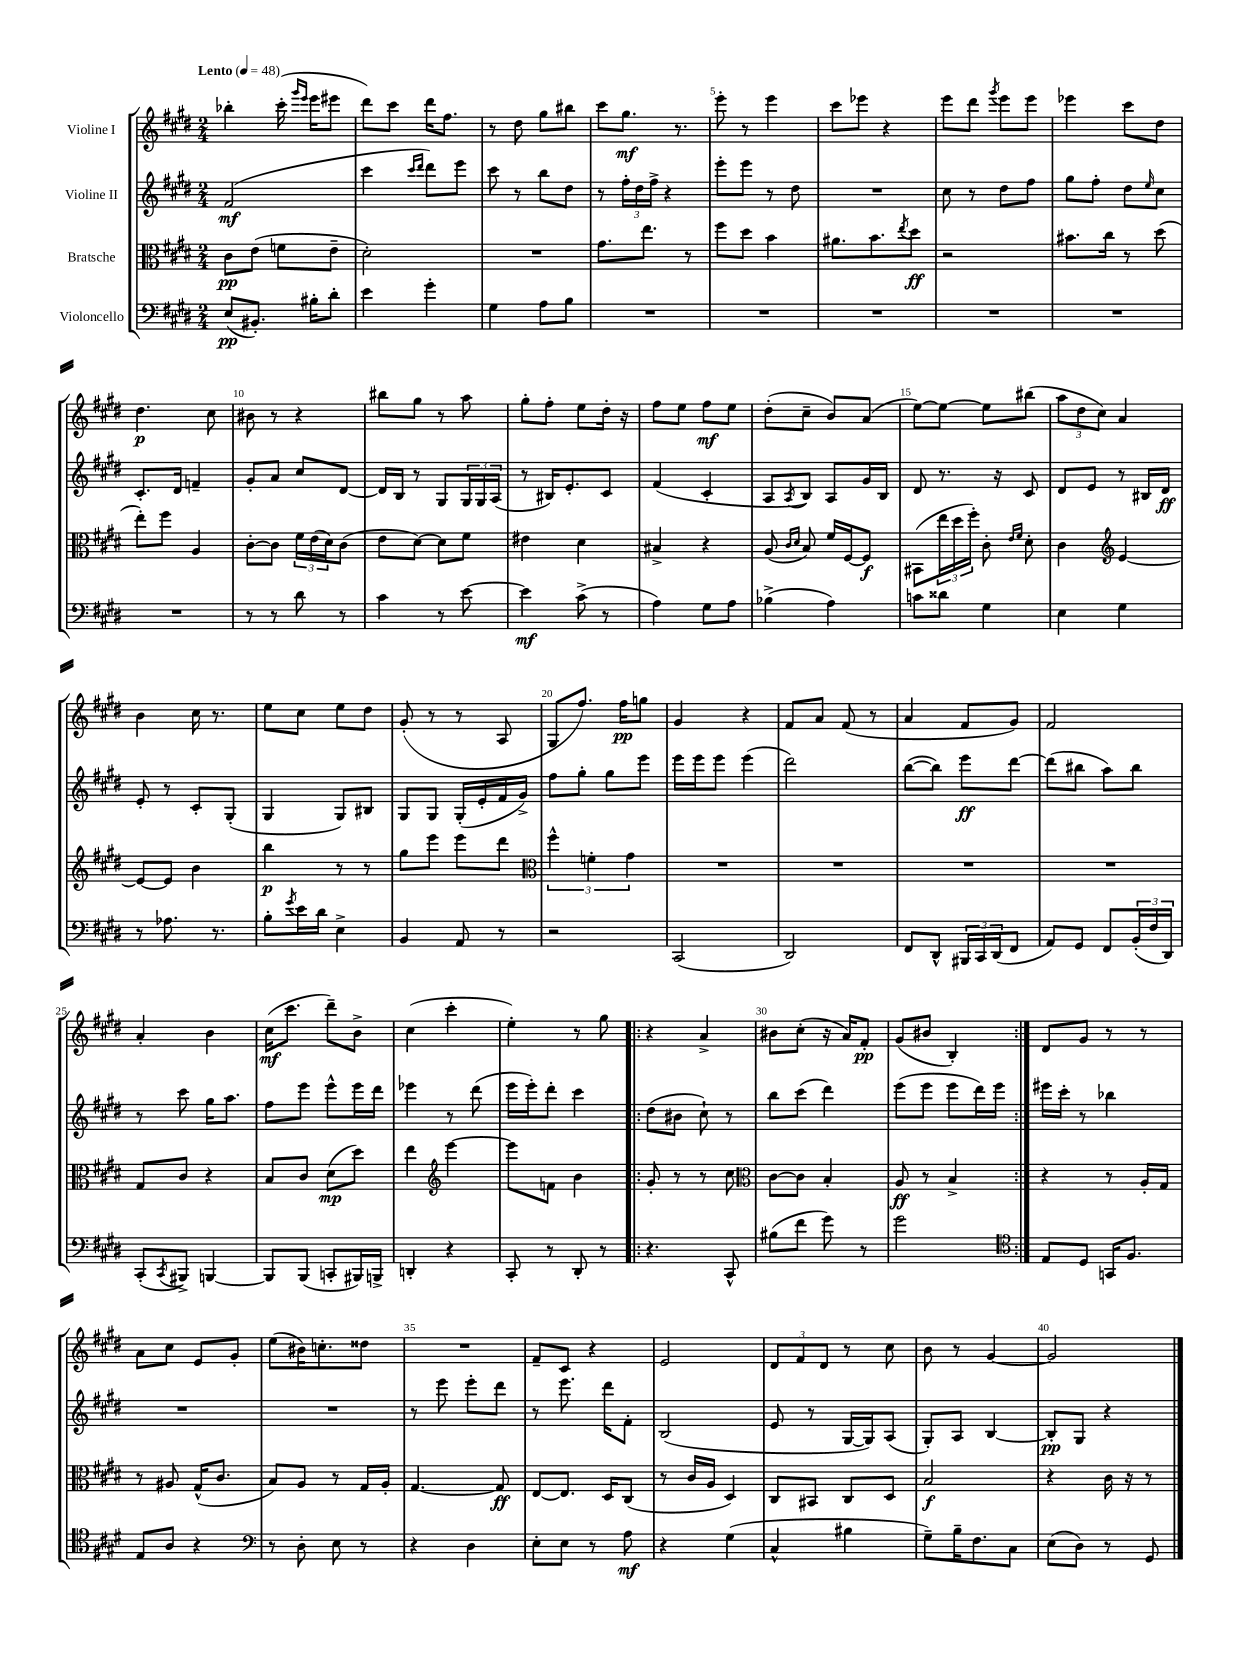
<<
\new StaffGroup <<
\new Staff = "s0" \with { instrumentName = "Violine I" } {
    \clef treble \key e \major \numericTimeSignature \time 2/4 \tempo "Lento" 4 = 48
    bes''4-. cis'''16-.( \grace { gis'''16 e'''16 } e'''16 eis'''8 |
    dis'''8) cis'''8 dis'''16 fis''8. |
    r8 dis''8 gis''8 bis''8 |
    cis'''8 gis''8.\mf r8. |
    e'''8-. r8 e'''4 |
    cis'''8 ees'''8 r4 |
    e'''8 dis'''8 \acciaccatura { gis'''8 } e'''8 e'''8 |
    ees'''4 cis'''8 dis''8 |
    dis''4.\p cis''8 |
    bis'8 r8 r4 |
    bis''8 gis''8 r8 a''8 |
    gis''8-. fis''8-. e''8 dis''16-. r16 |
    fis''8 e''8 fis''8\mf e''8 |
    dis''8-.( cis''8-- b'8) a'8( |
    e''8~) e''8~ e''8 bis''8( |
    \tuplet 3/2 { a''8 dis''8 cis''8) } a'4 |
    b'4 cis''16 r8. |
    e''8 cis''8 e''8 dis''8 |
    gis'8-.( r8 r8 a8 |
    gis8 fis''8.) fis''16\pp g''8 |
    gis'4 r4 |
    fis'8 a'8 fis'8( r8 |
    a'4 fis'8 gis'8) |
    fis'2 |
    a'4-. b'4 |
    cis''16\mf( cis'''8. dis'''8--) b'8-> |
    cis''4( cis'''4-. |
    e''4-.) r8 gis''8 |
    \repeat volta 2 { r4 a'4-> |
    bis'8 cis''8-.( r16 a'16) fis'8-.\pp |
    gis'8( bis'8 b4-.) | }
    dis'8 gis'8 r8 r8 |
    a'8 cis''8 e'8 gis'8-. |
    e''8( bis'16) c''8.-. disis''8 |
    R2 |
    fis'8-- cis'8 r4 |
    e'2 |
    \tuplet 3/2 { dis'8 fis'8 dis'8 } r8 cis''8 |
    b'8 r8 gis'4~ |
    gis'2 \bar "|." |
}
\new Staff = "s1" \with { instrumentName = "Violine II" } {
    \clef treble \key e \major \numericTimeSignature \time 2/4
    fis'2\mf( |
    cis'''4 \grace { cis'''16 dis'''16 } dis'''8) e'''8 |
    cis'''8 r8 b''8 dis''8 |
    r8 \tuplet 3/2 { fis''16-. dis''16 fis''16-> } r4 |
    e'''8-. e'''8 r8 dis''8 |
    R2 |
    cis''8 r8 dis''8 fis''8 |
    gis''8 fis''8-. dis''8 \grace { e''16 } cis''8 |
    cis'8.-. dis'16 f'4-- |
    gis'8-. a'8 cis''8 dis'8~ |
    dis'16 b16 r8 gis8 \tuplet 3/2 { gis16 gis16 a16( } |
    r8 bis16) e'8.-. cis'8 |
    fis'4( cis'4-. |
    a8 \acciaccatura { a8 } b8) a8 gis'16 b16 |
    dis'8 r8. r16 cis'8 |
    dis'8 e'8 r8 bis16 dis'16\ff |
    e'8-. r8 cis'8-. gis8-.( |
    gis4 gis8) bis8 |
    gis8 gis8 gis16-.( e'16-. fis'16 gis'16->) |
    fis''8 gis''8-. gis''8 e'''8 |
    e'''16 e'''16 e'''8 e'''4( |
    dis'''2) |
    b''8~( b''8) e'''8\ff dis'''8~ |
    dis'''8( bis''8 a''8) bis''8 |
    r8 cis'''8 gis''16 a''8. |
    fis''8 e'''8 e'''8-^ e'''16 dis'''16 |
    ees'''4 r8 dis'''8( |
    e'''16 e'''16-.) dis'''8-. cis'''4 |
    \repeat volta 2 { dis''8( bis'8 cis''8-!) r8 |
    b''8 cis'''8( dis'''4) |
    e'''8( e'''8 e'''8 dis'''16) e'''16 | }
    eis'''16 cis'''16-. r8 bes''4 |
    R2 |
    R2 |
    r8 e'''8 e'''8-. dis'''8 |
    r8 e'''8. dis'''16 fis'8-. |
    b2( |
    e'8 r8 gis16~ gis16) a8( |
    gis8-.) a8 b4~ |
    b8-.\pp gis8 r4 \bar "|." |
}
\new Staff = "s2" \with { instrumentName = "Bratsche" } {
    \clef alto \key e \major \numericTimeSignature \time 2/4
    cis'8\pp e'8( f'8 e'8-- |
    dis'2-.) |
    R2 |
    gis'8. e''8. r8 |
    fis''8 dis''8 b'4 |
    ais'8. b'8. \acciaccatura { e''8 } dis''8\ff |
    r2 |
    bis'8. cis''16 r8 dis''8( |
    e''8-.) fis''8 a4 |
    cis'8~-. cis'8 \tuplet 3/2 { fis'16 e'16( dis'16) } cis'8( |
    e'8 dis'8~) dis'8 fis'8 |
    eis'4 dis'4 |
    bis4-> r4 |
    a8( \grace { cis'16 dis'16 } b8) fis'16 fis16~ fis8\f |
    bis,8( \tuplet 3/2 { e''16 dis''16 fis''16-.) } cis'8-. \grace { e'16 fis'16 } dis'8-. |
    cis'4 \clef treble e'4~ |
    e'8~ e'8 b'4 |
    b''4\p r8 r8 |
    gis''8 e'''8 e'''8 dis'''8 |
    \clef alto \tuplet 3/2 { fis''4-^ f'4-. gis'4 } |
    R2 |
    R2 |
    R2 |
    R2 |
    gis8 cis'8 r4 |
    b8 cis'8 dis'8\mp( dis''8) |
    e''4 \clef treble e'''4~ |
    e'''8 f'8 b'4 |
    \repeat volta 2 { gis'8-. r8 r8 cis''8 |
    \clef alto cis'8~ cis'8 b4-. |
    a8\ff r8 b4-> | }
    r4 r8 a16-. gis16 |
    r8 ais8 gis16-^( cis'8. |
    b8) a8 r8 gis16 a16-. |
    gis4.~ gis8\ff |
    e8~ e8. dis16 cis8( |
    r8 cis'16 a16 dis4) |
    cis8 bis,8 cis8 dis8 |
    b2\f |
    r4 cis'16 r16 r8 \bar "|." |
}
\new Staff = "s3" \with { instrumentName = "Violoncello" } {
    \clef bass \key e \major \numericTimeSignature \time 2/4
    e8\pp( bis,8.-.) bis16-. dis'8-. |
    e'4 gis'4-. |
    gis4 a8 b8 |
    R2 |
    R2 |
    R2 |
    R2 |
    R2 |
    R2 |
    r8 r8 dis'8 r8 |
    cis'4 r8 e'8~ |
    e'4\mf cis'8->( r8 |
    a4) gis8 a8 |
    bes4->( a4) |
    c'8 disis'8 gis4 |
    e4 gis4 |
    r8 aes8. r8. |
    b8-. \acciaccatura { gis'8 } e'16 dis'16 e4-> |
    b,4 a,8 r8 |
    r2 |
    cis,2( |
    dis,2) |
    fis,8 dis,8-^ \tuplet 3/2 { bis,,16 cis,16 dis,16( } fis,8 |
    a,8) gis,8 fis,8 \tuplet 3/2 { b,16-.( fis16 dis,16) } |
    cis,8-.( \acciaccatura { cis,8 } bis,,8->) b,,4~ |
    b,,8 b,,8( c,8-. bis,,16) b,,16-> |
    d,4-. r4 |
    cis,8-. r8 dis,8-. r8 |
    \repeat volta 2 { r4. cis,8-^ |
    bis8( fis'8 gis'8) r8 |
    gis'2 | }
    \clef tenor e8 dis8 g,16 fis8. |
    e8 a8 r4 |
    \clef bass r8 dis8-. e8 r8 |
    r4 dis4 |
    e8-. e8 r8 a8\mf |
    r4 gis4( |
    cis4-^ bis4 |
    gis8--) b16-- fis8. cis8 |
    e8( dis8) r8 gis,8 \bar "|." |
}
>>
>>
\layout { \context { \Score \override BarNumber.break-visibility = ##(#f #t #t) barNumberVisibility = #(every-nth-bar-number-visible 5) } }
